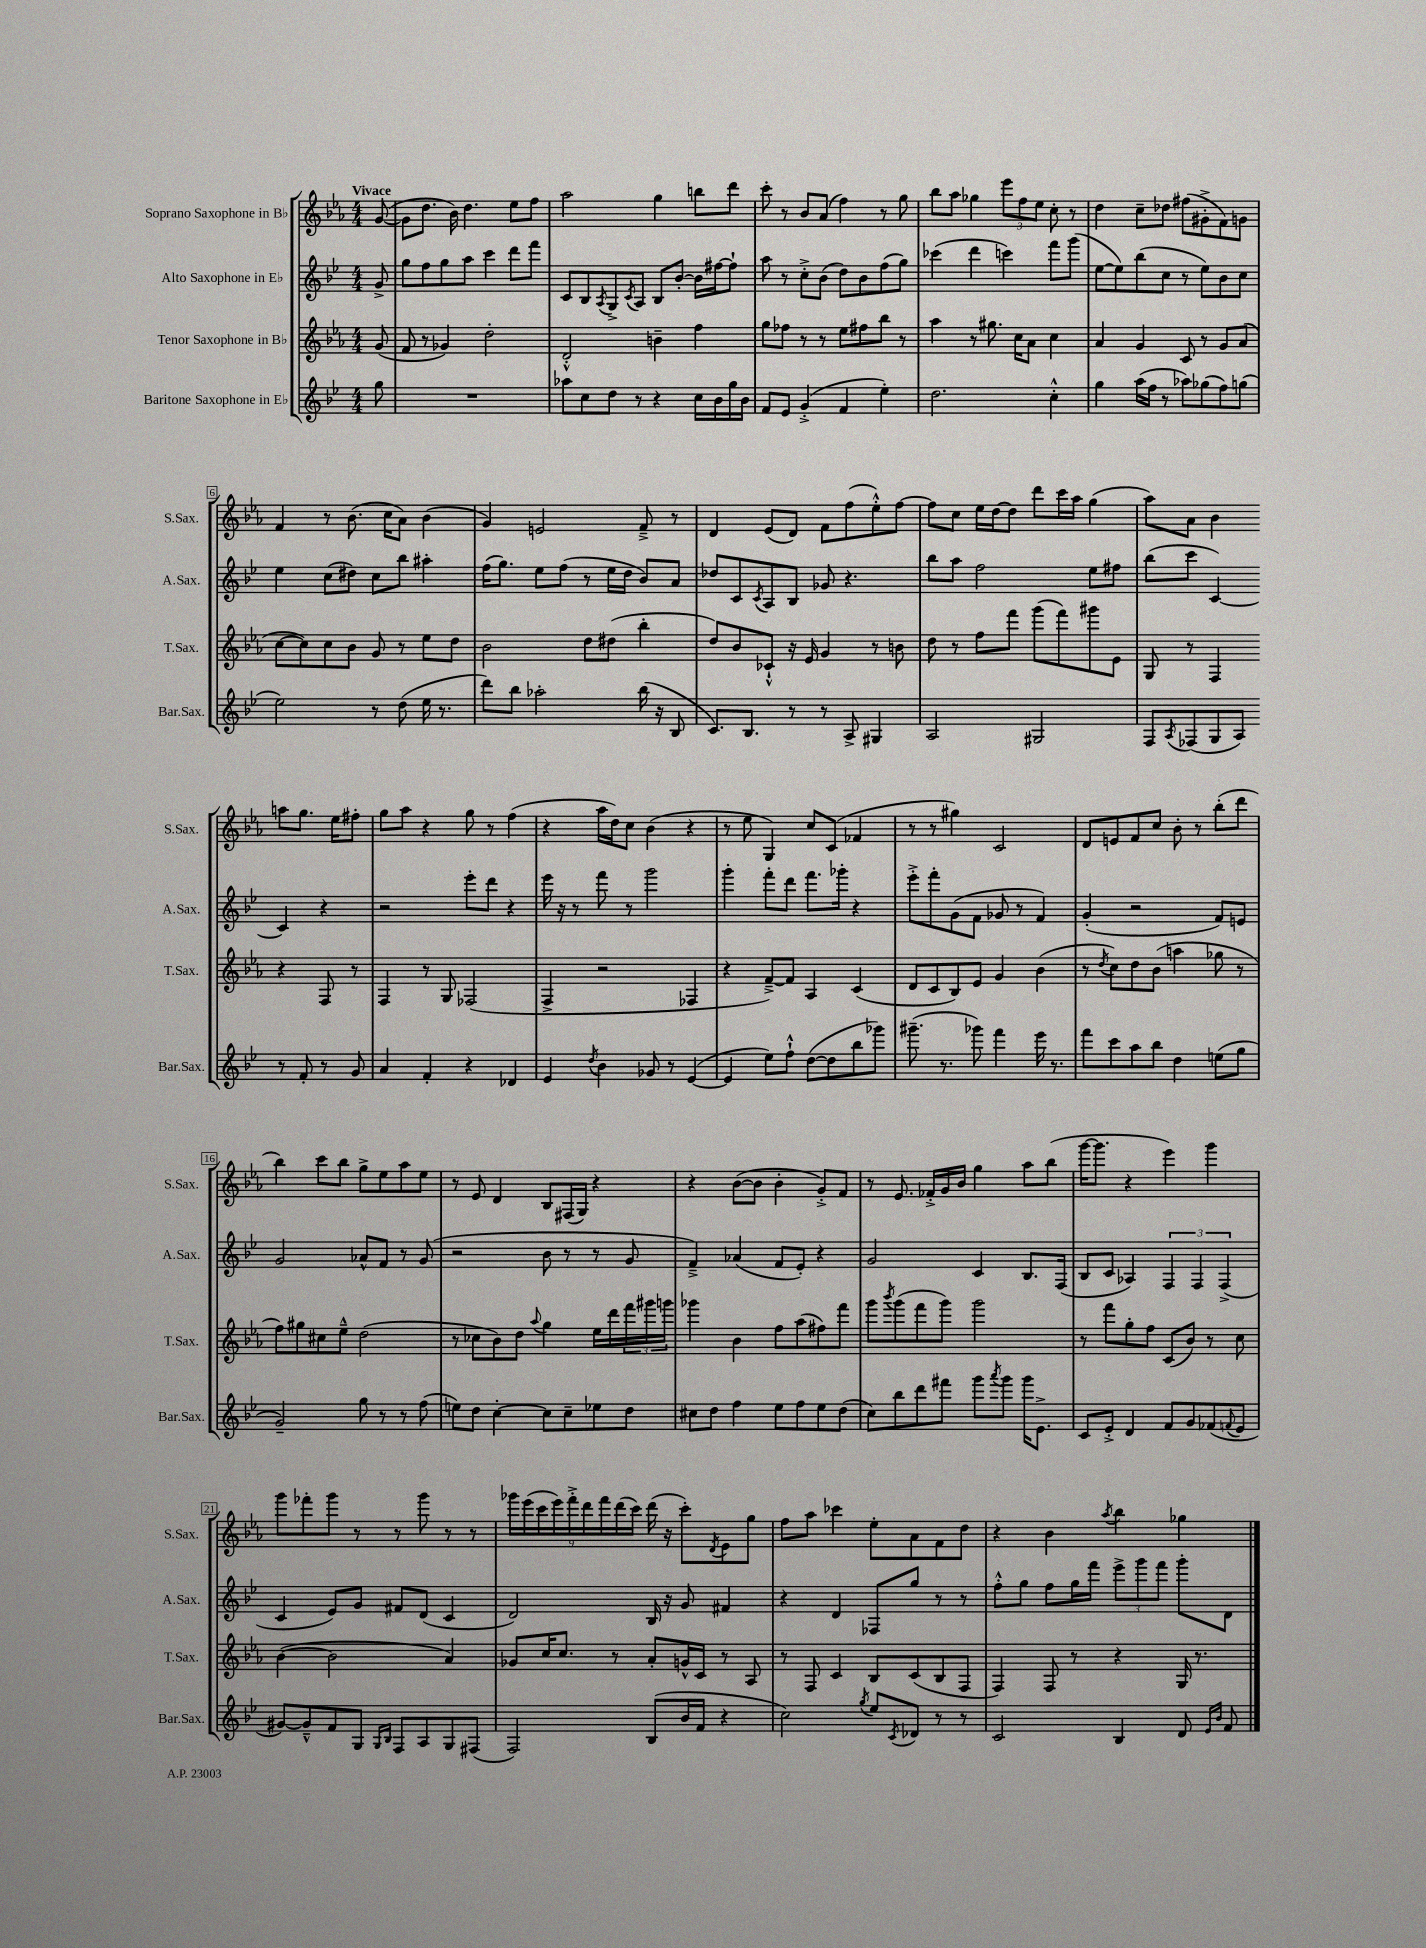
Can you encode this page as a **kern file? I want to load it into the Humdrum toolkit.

**kern	**kern	**kern	**kern
*staff4	*staff3	*staff2	*staff1
*clefG2	*clefG2	*clefG2	*clefG2
*k[b-e-]	*k[b-e-a-]	*k[b-e-]	*k[b-e-a-]
*M4/4	*M4/4	*M4/4	*M4/4
8gg	(8g	8g^	([8g
=	=	=	=
1r	8f	8gg	8g]
.	8r	8ff	8.dd
.	4g-)	8gg	.
.	.	.	16b-)
.	.	8aa	4.dd
.	2dd'	4ccc	.
.	.	8ddd	8ee-
.	.	8fff	8ff
=	=	=	=
8aa-	2d'^^	8c	2aa-
8cc	.	8B-	.
.	.	8qA	.
8dd	.	8G^	.
.	.	8qc	.
8r	.	8A	.
4r	4b~	8B-	4gg
.	.	[8b-'	.
16cc	4ff	16b-]	8bb
16b-	.	[16ff#	.
16gg	.	8ff#`]	8ddd
16b-	.	.	.
=	=	=	=
8f	8gg	8aa	8ccc'
8e-	8ff-	8r	8r
(4g'^	8r	8cc'^	8b-
.	8r	(8b-	(8a-
4f	8ee-	8dd)	4ff)
.	8ff#	8b-	.
4ee-')	8bb-	(8ff	8r
.	8r	8gg)	8gg
=	=	=	=
2.dd	4aa-	(4ccc-	8bb-
.	.	.	8aa-
.	8r	4ddd	4gg-
.	8.gg#	.	.
.	.	4ccc)	12eee-
.	16cc	.	.
.	.	.	12ff
.	8a-	.	.
.	.	.	12ee-
4cc'^^	4cc	8fff	8cc'
.	.	(8ggg	8r
=	=	=	=
4gg	4a-	[8ee-	4dd
.	.	8ee-])	.
(16aa	4g	(8bb-	8cc~
16ff	.	.	.
8r	.	8cc	8dd-
8aa-)	8c	8r	(8ff#
(8gg-	8r	8ee-)	8g#'^
8ff)	8g	8b-	8f)
(8gg	(8a-	8cc	8g
=	=	=	=
2ee-)	[8cc	4ee-	4f
.	8cc])	.	.
.	8cc	(8cc	8r
.	8b-	8dd#)	(8.b-
8r	8g	8cc	.
.	.	.	16cc
(8dd	8r	8bb-	8a-)
16ee-	8ee-	4aa#'	(4b-
8.r	.	.	.
.	8dd	.	.
=	=	=	=
8ddd)	2b-	(16ff	4g)
.	.	8.gg)	.
8bb-	.	.	.
2aa-'	.	8ee-	2e
.	.	(8ff	.
.	8dd	8r	.
.	(8dd#	16ee-	.
.	.	16dd	.
(16bb-	4bb-'	8b-)	8f~^
16r	.	.	.
8B-	.	8a	8r
=	=	=	=
8.c)	8dd)	8dd-	4d
.	8b-	8c	.
8.B-	.	.	.
.	.	8qc	.
.	8c-`^^	8A	(8e-
8r	16r	8B-	8d)
.	16e-	.	.
8r	4g	8g-	8f
8A^	.	4.r	(8ff
4G#	8r	.	8ee-'^^)
.	8b	.	[8ff
=	=	=	=
2A	8dd	8bb-	8ff]
.	8r	8aa	8cc
.	8ff	2ff	16ee-
.	.	.	[16dd
.	8fff	.	8dd]
2G#	(8ggg	.	8ddd
.	8fff)	.	16ccc
.	.	.	16aa-
.	8ggg#	8ee-	(4gg
.	8e-	8ff#	.
=	=	=	=
8F	8G	(8bb-	8aa-)
8qA	.	.	.
(8F-	8r	8ccc	8a-
8G	4F	[4c)	4b-
8A)	.	.	.
8r	4r	4c]	8aa
8f'	.	.	8.gg
8r	8F	4r	.
.	.	.	16ee-
8g	8r	.	8ff#'
=	=	=	=
4a	4F	2r	8gg
.	.	.	8aa-
4f'	8r	.	4r
.	8G	.	.
4r	(2F-	8eee-'	8gg
.	.	8ddd	8r
4d-	.	4r	(4ff
=	=	=	=
4e-	4F^	16eee-	4r
.	.	16r	.
.	.	8r	.
8qdd	.	.	.
4b-	2r	8fff	16aa-
.	.	.	16dd)
.	.	8r	8cc
8g-	.	2ggg	(4b-
8r	.	.	.
([4e-	4F-	.	4r
=	=	=	=
4e-]	4r	4ggg'	8r
.	.	.	8ee-
8ee-)	[8f~^)	8fff'	4G)
8ff`^^	8f]	8ddd	.
([8dd	4A-	8.fff	8cc
8dd]	.	.	(8c
.	.	16ggg-'	.
8bb-	(4c	4r	4f-
8ggg-)	.	.	.
=	=	=	=
(8.ggg#~	8d	8eee-'^	8r
.	8c	8fff'	8r
8.r	.	.	.
.	8B-)	(8g	4gg#)
8ggg-)	8e-	8f	.
4fff	4g	8g-	2c
.	.	8r	.
16eee-	(4b-	4f)	.
8.r	.	.	.
=	=	=	=
8fff	8r	(4g'	8d
.	8qdd	.	.
8ccc	8cc)	.	8e
8aa	8dd	2r	8f
8bb-	(8b-	.	8cc
4dd	4aa	.	8b-'
.	.	.	8r
(8ee	8gg-	8f)	(8bb-'
8gg	8r	8e	8ddd
=	=	=	=
2g~)	8ff)	2g	4bb-)
.	8gg#	.	.
.	8cc#	.	8ccc
.	8ee-~^^	.	8bb-
8gg	(2dd	8a-^^	8gg^
8r	.	8f	8ee-
8r	.	8r	8aa-
(8ff	.	(8g	8ee-
=	=	=	=
8ee)	8r	2r	8r
8dd	8cc-	.	8e-
[4cc'	8b-)	.	4d
.	8dd	.	.
.	8qqaa-	.	.
8cc]	4gg	8b-	8B-
8cc~	.	8r	(16F#
.	.	.	16G)
8ee-	16ee-	8r	4r
.	16ddd	.	.
8dd	24fff	8g	.
.	24ggg#	.	.
.	24ggg	.	.
=	=	=	=
8cc#	4ggg-	4f~^)	4r
8dd	.	.	.
4ff	4b-	(4a-	([8b-
.	.	.	8b-]
8ee-	8ff	8f	4b-'
8ff	(8aa-	8e-')	.
8ee-	8ff#)	4r	8g'^)
(8dd	8fff	.	8f
=	=	=	=
8cc)	8ggg	2g	8r
.	8qbbb-	.	.
8bb-	(8ggg	.	8.e-
8ddd	8fff	.	.
.	.	.	16f-'^
8fff#	8ggg)	.	16g
.	.	.	16b-
8ggg	2ggg	4c	4gg
8qaaa	.	.	.
8ggg	.	.	.
16ggg	.	8.B-	8aa-
8.e-^	.	.	.
.	.	.	(8bb-
.	.	(16F	.
=	=	=	=
8c	8r	8B-	[16ggg
.	.	.	8.ggg]
8e-'^	8fff	8c	.
4d	8gg'	4A-)	4r
.	8ff	.	.
8f	(8c	6F	4eee-)
8g	8b-)	.	.
.	.	6F	.
(8f-	8r	.	4ggg
.	.	(6F^	.
8qqf	.	.	.
8e-	8cc	.	.
=	=	=	=
[8g#)	([4b-	4c	8ggg
8g#~^^]	.	.	8fff-'
8f	2b-]	8e-)	8ggg
8G	.	8g	8r
16qqG	.	.	.
16qqB-	.	.	.
8F	.	8f#	8r
8A	.	(8d	8ggg
8G	4a-)	4c	8r
(8F#	.	.	8r
=	=	=	=
2F)	8g-	2d)	18ggg-
.	.	.	(18eee-
.	.	.	18ccc
.	16cc	.	.
.	.	.	18eee-)
.	8.cc	.	.
.	.	.	18fff'^
.	.	.	18ddd
.	.	.	18fff
.	8r	.	.
.	.	.	(18ddd
.	.	.	18ccc)
(8B-	8a-'	16B-	(16ddd
.	.	16r	16r
16b-	16g^^	8g	8ccc')
16f	16c	.	.
.	.	.	8qd
4r	8r	4f#	8e-
.	8A-	.	8gg
=	=	=	=
2cc)	8r	4r	8ff
.	8F	.	8aa-
.	4c	4d	4ccc-
8qgg	.	.	.
8ee-	8B-	8F-	8ee-'
8qc	.	.	.
8d-	(8c	8gg	8a-
8r	8B-	8r	8f
8r	8F	8r	8dd
=	=	=	=
2c	4F)	8ff'^^	4r
.	.	8gg	.
.	8F	8ff	4b-
.	8r	16gg	.
.	.	16fff	.
.	.	.	8qaa-
4B-	4r	12eee-^	4bb-
.	.	12ggg	.
.	.	12fff	.
8d	16G	8ggg'	4gg-
.	8.r	.	.
16qqe-	.	.	.
16qqb-	.	.	.
8f	.	8d	.
==	==	==	==
*-	*-	*-	*-
